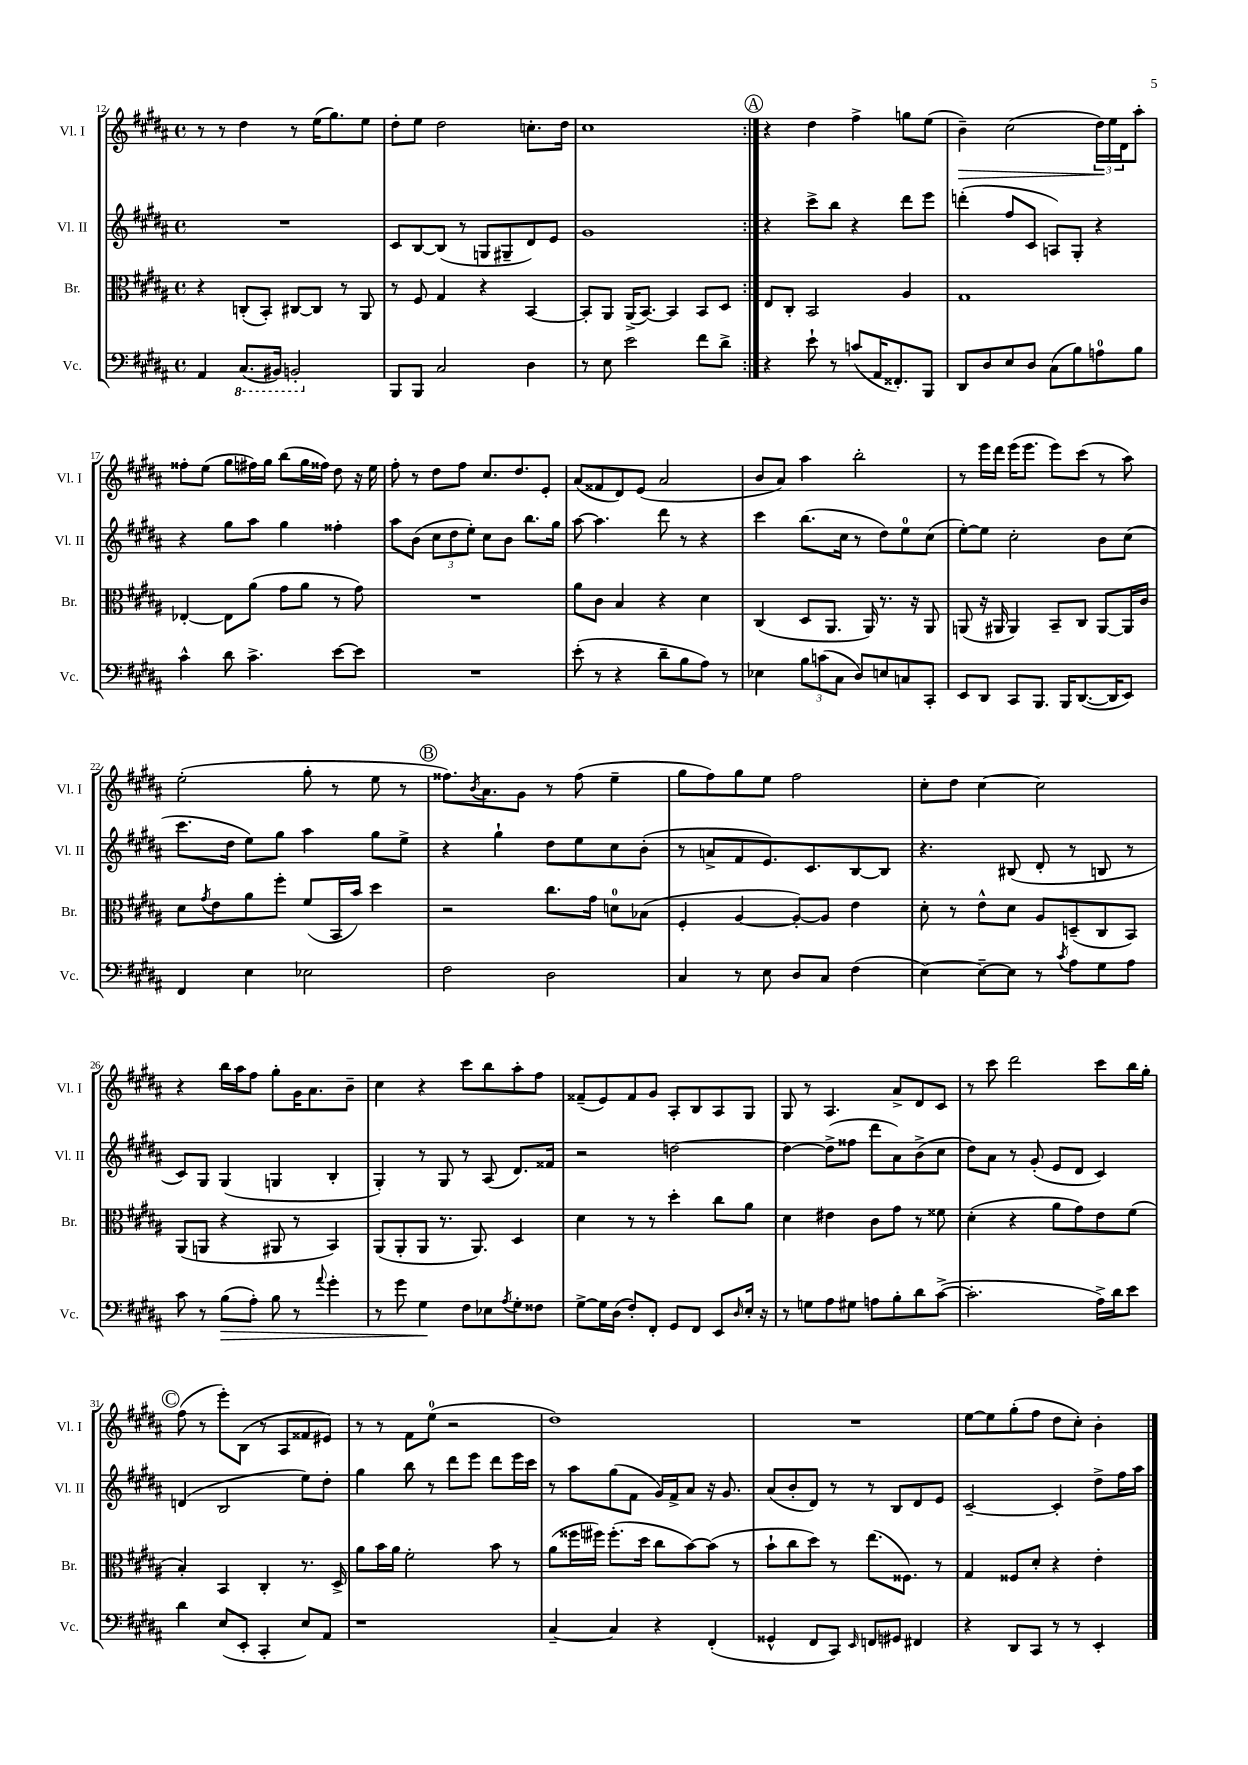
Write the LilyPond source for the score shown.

<<
\new StaffGroup <<
\new Staff = "s0" \with { instrumentName = "Vl. I" shortInstrumentName = "Vl. I" } {
    \clef treble \key b \major \defaultTimeSignature \time 4/4
    \repeat volta 2 { r8 r8 dis''4 r8 e''16( gis''8.) e''8 |
    dis''8-. e''8 dis''2 c''8.-. dis''16 |
    cis''1 | }
    \mark \markup { \circle "A" } r4 dis''4 fis''4-> g''8 e''8( |
    b'4--\>) cis''2( \tuplet 3/2 { dis''16\!) e''16 dis'16 } ais''8-. |
    fisis''8-. e''8( gis''8 fis''16) gis''16 b''8( gis''16 fisis''16) dis''8 r16 e''16 |
    fis''8-. r8 dis''8 fis''8 cis''8. dis''8. e'8-. |
    ais'8( fisis'8 dis'8) e'8( ais'2 |
    b'8 ais'8) ais''4 b''2-. |
    r8 e'''16 dis'''16 e'''16( e'''8. e'''8) cis'''8( r8 ais''8) |
    e''2-.( gis''8-. r8 e''8 r8 |
    \mark \markup { \circle "B" } fisis''8.) \acciaccatura { b'8 } ais'8. gis'8 r8 fisis''8( e''4-- |
    gis''8 fis''8) gis''8 e''8 fis''2 |
    cis''8-. dis''8 cis''4~ cis''2 |
    r4 b''16 ais''16 fis''8 gis''8-. gis'16 ais'8. b'8-- |
    cis''4 r4 cis'''8 b''8 ais''8-. fis''8 |
    fisis'8--( e'8) fisis'8 gis'8 ais8-. b8 ais8 gis8 |
    gis8 r8 ais4. ais'8-> dis'8 cis'8 |
    r8 cis'''8 dis'''2 cis'''8 b''16 gis''16-. |
    \mark \markup { \circle "C" } fis''8( r8 e'''8-.) b8( r8 ais8 fisis'8 eis'8) |
    r8 r8 fis'8 e''8-0( r2 |
    dis''1) |
    R1 |
    e''8~ e''8 gis''8-.( fis''8 dis''8 cis''8-.) b'4-. \bar "|." |
}
\new Staff = "s1" \with { instrumentName = "Vl. II" shortInstrumentName = "Vl. II" } {
    \clef treble \key b \major \defaultTimeSignature \time 4/4
    \repeat volta 2 { R1 |
    cis'8 b8~ b8( r8 g8 gis8-- dis'8) e'8 |
    gis'1 | }
    \mark \markup { \circle "A" } r4 cis'''8-> b''8 r4 dis'''8 e'''8 |
    d'''4-.( fis''8 cis'8 a8) gis8-. r4 |
    r4 gis''8 ais''8 gis''4 fisis''4-. |
    ais''8 b'8( \tuplet 3/2 { cis''8 dis''8 e''8-.) } cis''8 b'8 b''8. gis''16 |
    ais''8~ ais''4. dis'''8 r8 r4 |
    cis'''4 b''8.( cis''16 r8 dis''8) e''8-0 cis''8( |
    e''8~-.) e''8 cis''2-. b'8 cis''8( |
    cis'''8. dis''16 e''8) gis''8 ais''4 gis''8 e''8-> |
    \mark \markup { \circle "B" } r4 gis''4-! dis''8 e''8 cis''8 b'8-.( |
    r8 a'8-> fis'8 e'8.) cis'8. b8~ b8 |
    r4. bis8( dis'8-. r8 b8 r8 |
    cis'8) gis8 gis4( g4 b4-. |
    gis4-.) r8 gis8 r8 ais8( dis'8.) fisis'16 |
    r2 d''2~ |
    d''4~ d''8->( fisis''8 dis'''8 ais'8) b'8->( cis''8 |
    dis''8) ais'8 r8 gis'8-.( e'8 dis'8 cis'4) |
    \mark \markup { \circle "C" } d'4( b2 e''8) dis''8-. |
    gis''4 b''8 r8 dis'''8 e'''8 dis'''8 e'''16 cis'''16 |
    r8 ais''8 gis''8( fis'8 gis'16) fis'16-> ais'8 r16 gis'8. |
    ais'8( b'8-. dis'8) r8 r8 b8 dis'8 e'8 |
    cis'2~-- cis'4-. dis''8-> fis''16 ais''16 \bar "|." |
}
\new Staff = "s2" \with { instrumentName = "Br." shortInstrumentName = "Br." } {
    \clef alto \key b \major \defaultTimeSignature \time 4/4
    \repeat volta 2 { r4 c8-.( b,8-.) cis8~ cis8 r8 ais,8 |
    r8 fis8 gis4 r4 b,4~ |
    b,8-. ais,8 ais,16->( b,8.~) b,4 b,8 dis8 | }
    \mark \markup { \circle "A" } e8 cis8-. b,2 ais4 |
    gis1 |
    ees4~-. ees8 ais'8( gis'8 ais'8 r8 gis'8) |
    R1 |
    ais'8 cis'8 b4 r4 dis'4 |
    cis4( dis8 ais,8. ais,16) r8. r16 ais,8 |
    a,8( r16 ais,16 ais,4) b,8-- cis8 ais,8~ ais,16 cis'16 |
    dis'8 \acciaccatura { gis'8 } e'8 ais'8 fis''8-. fis'8( b,16 b'16) dis''4 |
    \mark \markup { \circle "B" } r2 cis''8. gis'16 d'8-0 bes8( |
    fis4-. ais4~ ais8~-.) ais8 e'4 |
    dis'8-. r8 e'8-^ dis'8 ais8 d8--( cis8 b,8) |
    ais,8( a,8 r4 ais,8 r8 b,4) |
    ais,8( ais,8-. ais,8 r8. ais,8.) dis4 |
    dis'4 r8 r8 dis''4-. cis''8 ais'8 |
    dis'4 eis'4 cis'8 gis'8 r8 fisis'8 |
    dis'4-.( r4 ais'8 gis'8) e'8 fis'8( |
    \mark \markup { \circle "C" } b4-.) b,4 cis4-. r8. dis16-> |
    ais'8 b'16 ais'16 fis'2-. b'8 r8 |
    ais'8( fisis''16 fis''16) fis''8.-.( dis''16 cis''8 b'8~) b'8( r8 |
    b'8-! cis''8 dis''8) r8 e''8.( fisis8.) r8 |
    gis4 fisis8 dis'8-. r4 e'4-. \bar "|." |
}
\new Staff = "s3" \with { instrumentName = "Vc." shortInstrumentName = "Vc." } {
    \clef bass \key b \major \defaultTimeSignature \time 4/4
    \repeat volta 2 { ais,4 \ottava #-1 cis,8.( bis,,16) b,,2-. \ottava #0 |
    b,,8 b,,8 cis2 dis4 |
    r8 e8 e'2 fis'8 dis'8-> | }
    \mark \markup { \circle "A" } r4 e'8-! r8 c'8( ais,16 fisis,8.-.) b,,8 |
    dis,8 dis8 e8 dis8 cis8( b8) a8-0 b8 |
    cis'4-^ dis'8 cis'4.-> e'8~ e'8 |
    R1 |
    e'8-.( r8 r4 dis'8-- b8 ais8) r8 |
    ees4 \tuplet 3/2 { b8 c'8( cis8 } dis8) e8 c8 cis,8-. |
    e,8 dis,8 cis,8 b,,8. b,,16 dis,8.~( dis,16 e,8) |
    fis,4 e4 ees2 |
    \mark \markup { \circle "B" } fis2 dis2 |
    cis4 r8 e8 dis8 cis8 fis4( |
    e4~) e8~-- e8 r8 \acciaccatura { cis'8 } ais8 gis8 ais8 |
    cis'8 r8 b8\>( ais8-.) b8 r8 \appoggiatura { ais'8 } gis'4-. |
    r8 gis'8 gis4\! fis8 ees8 \acciaccatura { ais8 } gis8-. fisis8 |
    gis8~-> gis16 dis16( fis8-.) fis,8-. gis,8 fis,8 e,8 \grace { dis16 } e16-. r16 |
    r8 g8 ais8 gis8 a8 b8-. dis'8 cis'8~->( |
    cis'2.-. ais16->) dis'16 e'8 |
    \mark \markup { \circle "C" } dis'4 e8( e,8-. cis,4-. e8) ais,8 |
    r1 |
    cis4~-- cis4 r4 fis,4-.( |
    gisis,4-^ fis,8 cis,8) \grace { e,16 } f,8 gis,8 fis,4 |
    r4 dis,8 cis,8 r8 r8 e,4-. \bar "|." |
}
>>
>>
\layout { \context { \Score currentBarNumber = #12 } }
